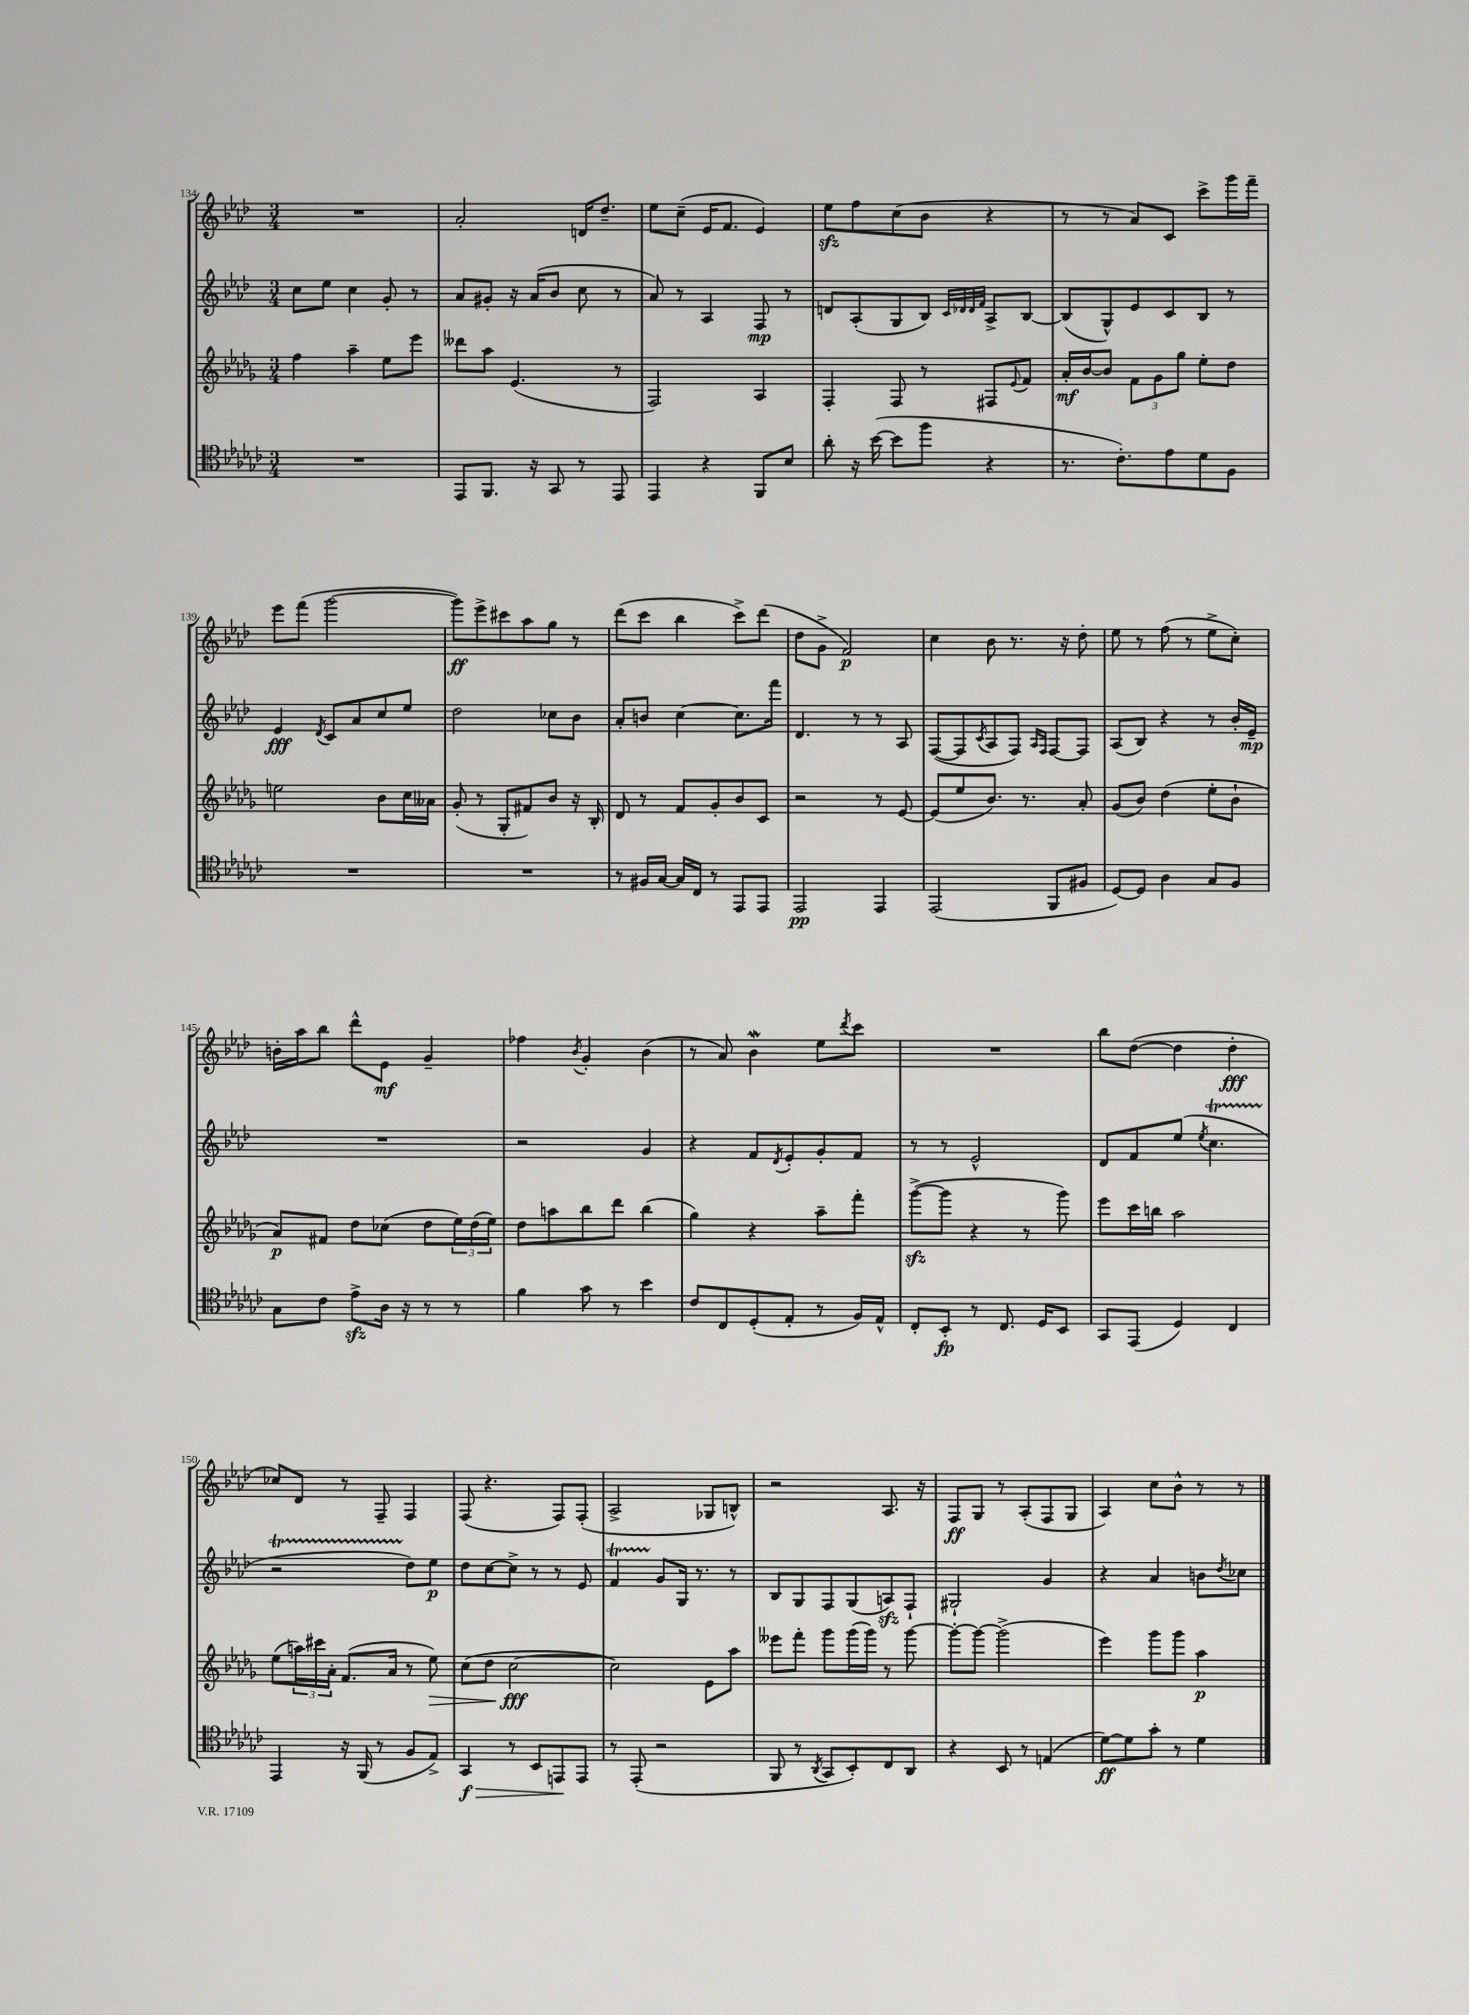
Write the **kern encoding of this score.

**kern	**dynam	**kern	**dynam	**kern	**dynam	**kern	**dynam
*part4	*part4	*part3	*part3	*part2	*part2	*part1	*part1
*staff4	*staff4	*staff3	*staff3	*staff2	*staff2	*staff1	*staff1
*clefC4	*	*clefG2	*	*clefG2	*	*clefG2	*
*k[b-e-a-d-g-c-]	*	*k[b-e-a-d-g-]	*	*k[b-e-a-d-]	*	*k[b-e-a-d-]	*
*M3/4	*	*M3/4	*	*M3/4	*	*M3/4	*
=134	=134	=134	=134	=134	=134	=134	=134
2.r	.	4ff\	.	8cc\L	.	2.r	.
.	.	.	.	8ee-\J	.	.	.
.	.	4aa-~\	.	4cc\	.	.	.
.	.	8ee-\L	.	8g'/	.	.	.
.	.	8eee-\J	.	8r	.	.	.
=135	=135	=135	=135	=135	=135	=135	=135
8EE-/L	.	8ddd--X\L	.	8a-/L	.	2a-'/	.
8.FF/J	.	8aa-\J	.	8g#X'/J	.	.	.
.	.	(4.e-/	.	16r	.	.	.
16r	.	.	.	(16a-/KL	.	.	.
8GG-/	.	.	.	8b-/J	.	.	.
8r	.	.	.	8cc\	.	16dn/KL	.
.	.	.	.	.	.	8.dd-~/J	.
8EE-/	.	8r	.	8r	.	.	.
=136	=136	=136	=136	=136	=136	=136	=136
4EE-/	.	2F/)	.	8a-/)	.	8ee-\L	.
.	.	.	.	8r	.	(8cc~\J	.
4r	.	.	.	4A-/	.	16e-/KL	.
.	.	.	.	.	.	8.f/J	.
8FF/L	.	4A-/	.	8F/	mp	4e-/)	.
8B-/J	.	.	.	8r	.	.	.
=137	=137	=137	=137	=137	=137	=137	=137
8a-'\	.	4F'/	.	8dn/L	.	8ee-zz\L	.
16r	.	.	.	(8A-'/	.	8ff\	.
([16b-\	.	.	.	.	.	.	.
8b-\L]	.	8F/	.	8G/	.	(8cc\	.
8ff\J	.	8r	.	8B-/J)	.	8b-\J	.
.	.	.	.	32qqc/LLL	.	.	.
.	.	.	.	32qqd-X/	.	.	.
.	.	.	.	32qqd-/	.	.	.
.	.	.	.	32qqf/JJJ	.	.	.
4r	.	8F#X/L	.	8A-^/L	.	4r	.
.	.	8qqe-/	.	.	.	.	.
.	.	8f/J	.	[8B-/J	.	.	.
=138	=138	=138	=138	=138	=138	=138	=138
8.r	.	16a-'/LL	mf	(8B-/L]	.	8r	.
.	.	[16b-/J	.	.	.	.	.
.	.	8b-/J]	.	8G^^/)	.	8r	.
8.c-'\L)	.	.	.	.	.	.	.
.	.	12f\L	.	8e-/	.	8a-/L)	.
.	.	12g-\	.	.	.	.	.
8e-\	.	.	.	8c/	.	8c/J	.
.	.	12gg-\J	.	.	.	.	.
8d-\	.	8ee-'\L	.	8B-/J	.	8ccc^\L	.
8F\J	.	8dd-\J	.	8r	.	16ggg\L	.
.	.	.	.	.	.	16fff~\JJ	.
!!LO:LB:g=z
=139	=139	=139	=139	=139	=139	=139	=139
2.r	.	2een\	.	4e-/	fff	8eee-\L	.
.	.	.	.	.	.	(8fff\J	.
.	.	.	.	8qd-/	.	.	.
.	.	.	.	8c/L	.	[2ggg\	.
.	.	.	.	8a-/	.	.	.
.	.	8b-\L	.	8cc/	.	.	.
.	.	16cc\L	.	8ee-/J	.	.	.
.	.	16a--X\JJ	.	.	.	.	.
=140	=140	=140	=140	=140	=140	=140	=140
2.r	.	(8g-'/	.	2dd-\	.	8ggg\L])	ff
.	.	8r	.	.	.	8eee-^\	.
.	.	8G-'/L	.	.	.	8ccc#X\	.
.	.	8f#X/)	.	.	.	8aa-\	.
.	.	8b-/J	.	8cc-X\L	.	8gg\J	.
.	.	16r	.	8b-\J	.	8r	.
.	.	16B-'/	.	.	.	.	.
=141	=141	=141	=141	=141	=141	=141	=141
8r	.	8d-/	.	8a-'/L	.	(8ddd-\L	.
16F#X/LL	.	8r	.	8bn/J	.	8ccc\J	.
[16G-/JJ	.	.	.	.	.	.	.
16G-/LL]	.	8f/L	.	[4cc\	.	4bb-\	.
16C-/JJ	.	.	.	.	.	.	.
8r	.	8g-'/	.	.	.	.	.
8EE-/L	.	8b-/	.	8.cc\L]	.	8ccc^\L)	.
8EE-/J	.	8c/J	.	.	.	(8ddd-\J	.
.	.	.	.	16fff\Jk	.	.	.
=142	=142	=142	=142	=142	=142	=142	=142
2EE-/	pp	2r	.	4.d-/	.	8dd-\L	.
.	.	.	.	.	.	8g^\J	.
.	.	.	.	.	.	2f/)	p
.	.	.	.	8r	.	.	.
4EE-/	.	8r	.	8r	.	.	.
.	.	[8e-/	.	8A-/	.	.	.
=143	=143	=143	=143	=143	=143	=143	=143
(2EE-/	.	(8e-/L]	.	([8F/L	.	4cc\	.
.	.	8ee-/	.	8F/]	.	.	.
.	.	.	.	8qc/	.	.	.
.	.	8.b-/J)	.	8A-/	.	8b-\	.
.	.	.	.	8F/J)	.	8.r	.
.	.	8.r	.	.	.	.	.
.	.	.	.	16qqA-/LL	.	.	.
.	.	.	.	16qqF/JJ	.	.	.
8FF/L	.	.	.	[8F/L	.	.	.
.	.	.	.	.	.	16r	.
8F#X/J	.	8a-'/	.	8F/J]	.	8dd-'\	.
=144	=144	=144	=144	=144	=144	=144	=144
[8D-/L)	.	(8g-/L	.	(8A-/L	.	8ee-\	.
8D-/J]	.	8b-/J)	.	8B-/J)	.	8r	.
4A-\	.	(4dd-\	.	4r	.	(8ff\	.
.	.	.	.	.	.	8r	.
8G-/L	.	8ee-'\L	.	8r	.	8ee-^\L	.
8F/J	.	8b-`\J	.	16b-'/LL	.	8cc'\J)	.
.	.	.	.	16e-~/JJ	mp	.	.
!!LO:LB:g=z
=145	=145	=145	=145	=145	=145	=145	=145
8G-\L	.	8a-/L)	p	2.r	.	16bn'\LL	.
.	.	.	.	.	.	16aa-\J	.
8c-\J	.	8f#X/J	.	.	.	8bb-\J	.
8e-zz^\L	.	8dd-\L	.	.	.	8ddd-^^\L	.
16A-\Jk	.	(8cc-X\J	.	.	.	8e-\J	mf
16r	.	.	.	.	.	.	.
8r	.	8dd-\L	.	.	.	4g~/	.
8r	.	24ee-\L)	.	.	.	.	.
.	.	(24dd-\	.	.	.	.	.
.	.	24ee-\JJ)	.	.	.	.	.
=146	=146	=146	=146	=146	=146	=146	=146
4f\	.	8dd-\L	.	2r	.	4ff-X\	.
.	.	8aan\	.	.	.	.	.
.	.	.	.	.	.	8qb-/	.
8g-\	.	8bb-\	.	.	.	4g'/	.
8r	.	8ddd-\J	.	.	.	.	.
4b-\	.	(4bb-\	.	4g/	.	(4b-\	.
=147	=147	=147	=147	=147	=147	=147	=147
8c-/L	.	4gg-\)	.	4r	.	8r	.
8C-/	.	.	.	.	.	8a-/)	.
(8D-'/	.	4r	.	8f/L	.	4b-W\	.
.	.	.	.	8qd-/	.	.	.
8E-'/J	.	.	.	8e-'/	.	.	.
8r	.	8aa-~\L	.	8g'/	.	8ee-\L	.
.	.	.	.	.	.	8qddd-/	.
16F/LL)	.	8fff'\J	.	8f/J	.	8ccc\J	.
16E-^^/JJ	.	.	.	.	.	.	.
=148	=148	=148	=148	=148	=148	=148	=148
8C-'/L	.	([8ggg-zz^\L	.	8r	.	2.r	.
8BB-'/J	fp	8ggg-\J]	.	8r	.	.	.
8r	.	4r	.	2e-^^/	.	.	.
8.C-/	.	.	.	.	.	.	.
.	.	8r	.	.	.	.	.
16D-/KL	.	.	.	.	.	.	.
8BB-/J	.	8ggg-\)	.	.	.	.	.
=149	=149	=149	=149	=149	=149	=149	=149
8GG-/L	.	8eee-\L	.	8d-/L	.	8bb-\L	.
(8EE-/J	.	16ccc\L	.	8f/	.	([8dd-\J	.
.	.	16bbn\JJ	.	.	.	.	.
4D-/)	.	2aa-\	.	(8ee-/J	.	4dd-\]	.
.	.	.	.	8qee-/	.	.	.
.	.	.	.	4.cct\	.	.	.
4C-/	.	.	.	.	.	4dd-'\	fff
!!LO:LB:g=z
=150	=150	=150	=150	=150	=150	=150	=150
4EE-/	.	(8ee-\L	.	2r	.	8cc-X/L)	.
.	.	24aan\L)	.	.	.	8d-/J	.
.	.	24ccc#X\	.	.	.	.	.
.	.	24a-'\JJ	.	.	.	.	.
16r	.	(8.f/L	.	.	.	8r	.
(16FF/	.	.	.	.	.	.	.
8r	.	.	.	.	.	8F~/	.
.	.	16a-/Jk	.	.	.	.	.
8F/L	.	8r	.	8dd-\L)	.	4F/	.
!	!	!	!LO:HP:b	!	!	!	!
8E-^/J)	.	8ee-\)	>	8ee-\J	p	.	.
=151	=151	=151	=151	=151	=151	=151	=151
!	!LO:HP:b	!	!	!	!	!	!
4GG-/	> f	(8cc\L	.	8dd-\L	.	(8F/	.
.	.	8dd-\J	.	[8cc\	.	4.r	.
8r	.	[2cc\	fff	8cc^\J]	.	.	.
8BB-/L	.	.	.	8r	.	.	.
8EEn/	.	.	.	8r	.	8F/L)	.
8EE/J	]	.	.	8e-/	.	(8F'/J	.
.	.	.	]	.	.	.	.
=152	=152	=152	=152	=152	=152	=152	=152
8r	.	2cc\])	.	4fT/	.	2A-^/	.
(8EE-'/	.	.	.	.	.	.	.
2r	.	.	.	8g/L	.	.	.
.	.	.	.	16G/Jk	.	.	.
.	.	.	.	8.r	.	.	.
.	.	8e-\L	.	.	.	8G-X/L	.
.	.	8aa-\J	.	8r	.	8Bn^^/J)	.
=153	=153	=153	=153	=153	=153	=153	=153
8FF/	.	8eee--X\L	.	8B-/L	.	2r	.
8r	.	8fff'\J	.	8G/	.	.	.
8qAA-/	.	.	.	.	.	.	.
8GG-/L	.	8ggg-\L	.	8F/	.	.	.
8BB-'/)	.	(16ggg-\L	.	(8G/	.	.	.
.	.	16ggg-\JJ)	.	.	.	.	.
8C-/	.	8r	.	8Anzz/)	.	8.A-/	.
8AA-/J	.	[8ggg-\	.	8F`/J	.	.	.
.	.	.	.	.	.	16r	.
=154	=154	=154	=154	=154	=154	=154	=154
4r	.	8ggg-'\L_	.	2G#X`/	.	8F/L	ff
.	.	8ggg-\J_	.	.	.	8G/J	.
8BB-/	.	(2ggg-^\]	.	.	.	8r	.
8r	.	.	.	.	.	(8A-'/L	.
(4En/	.	.	.	4g/	.	8F/	.
.	.	.	.	.	.	8G/J	.
=155	=155	=155	=155	=155	=155	=155	=155
[8d-\L)	ff	4eee-\)	.	4r	.	4A-/)	.
8d-\]	.	.	.	.	.	.	.
8g-'\J	.	8ggg-\L	.	4a-/	.	8cc\L	.
8r	.	8ggg-\J	.	.	.	8b-^^\J	.
4d-\	.	4aa-\	p	8bn\L	.	8r	.
.	.	.	.	8qdd-/	.	.	.
.	.	.	.	8cc-X\J	.	8r	.
==	==	==	==	==	==	==	==
*-	*-	*-	*-	*-	*-	*-	*-
